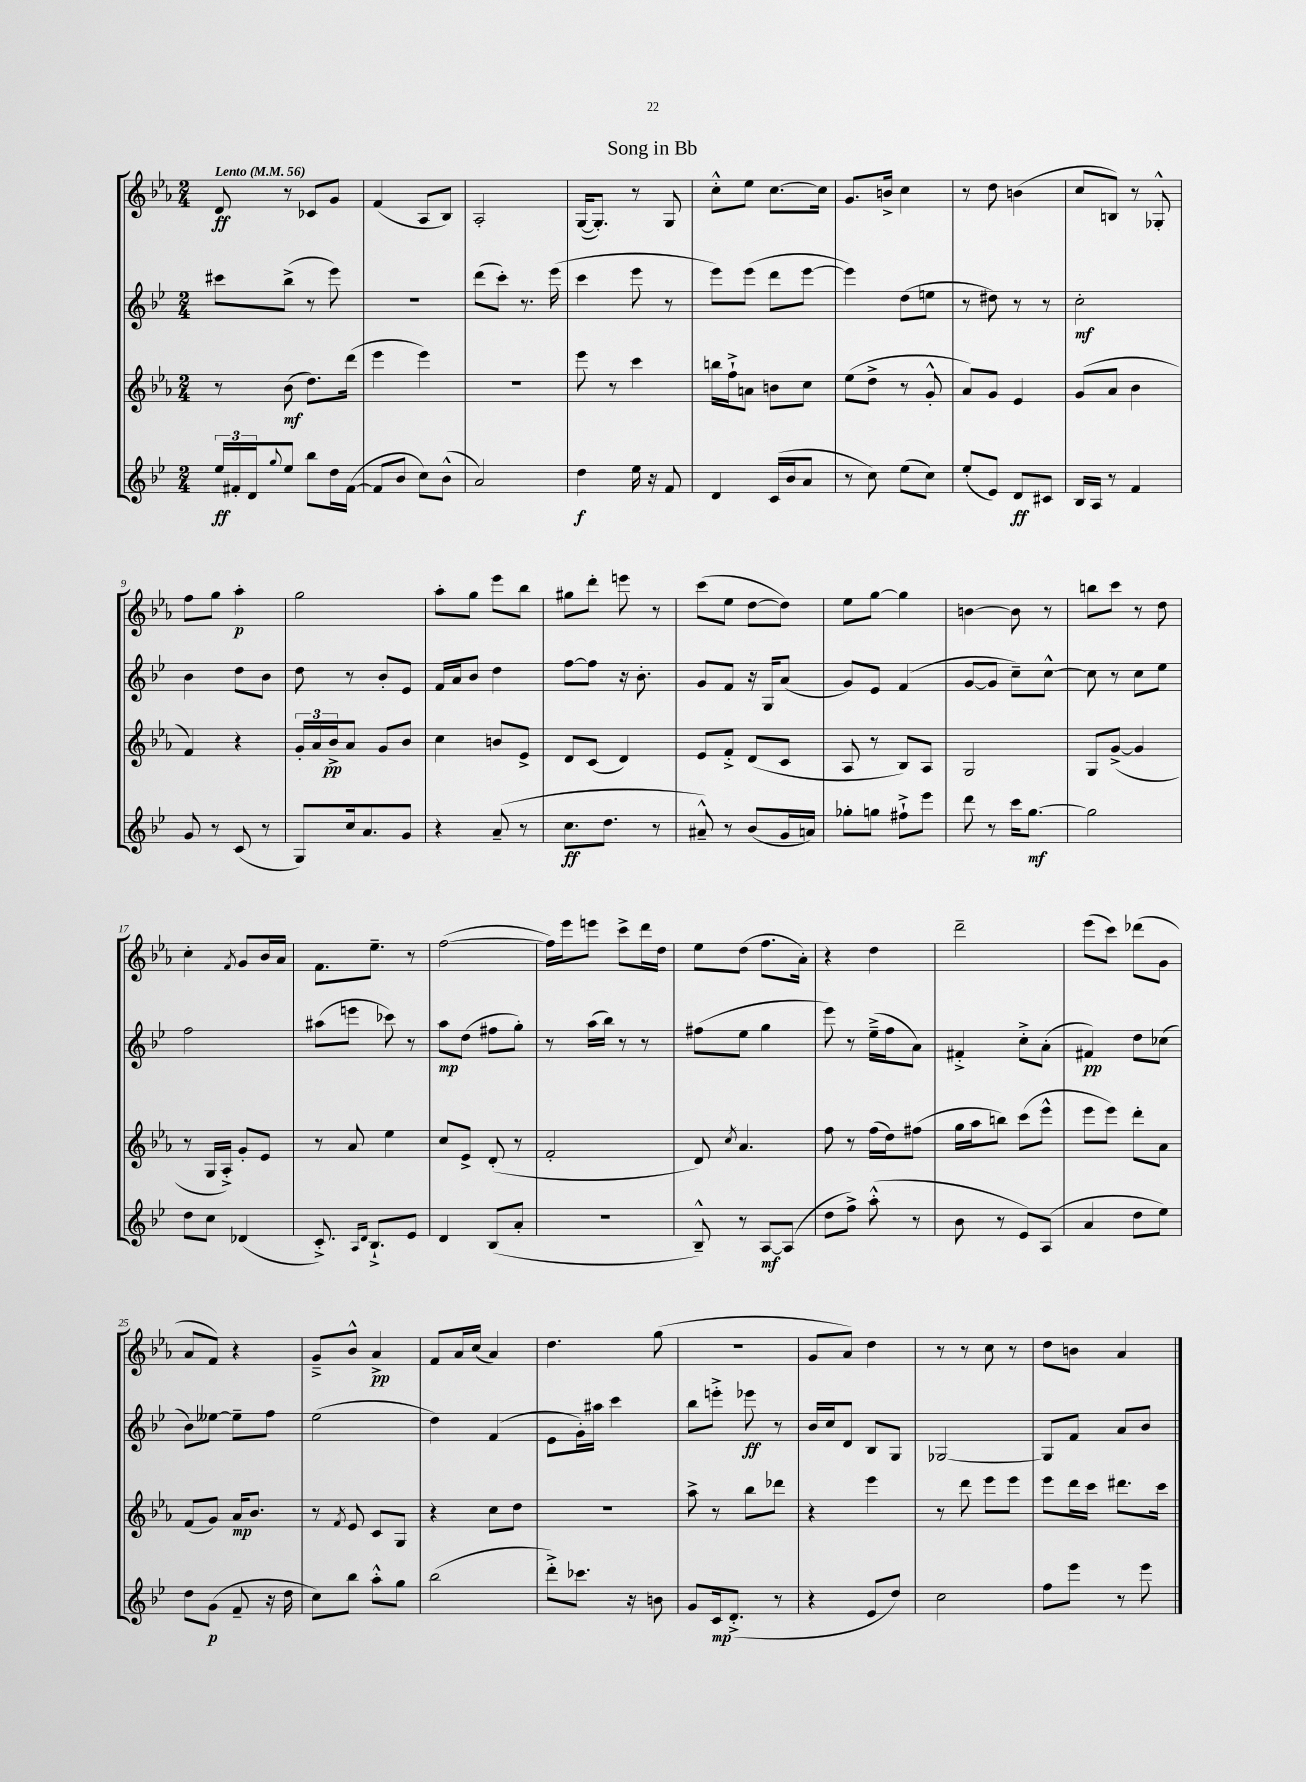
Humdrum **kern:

**kern	**dynam	**kern	**dynam	**kern	**dynam	**kern	**dynam
*part4	*part4	*part3	*part3	*part2	*part2	*part1	*part1
*staff4	*staff4	*staff3	*staff3	*staff2	*staff2	*staff1	*staff1
*clefG2	*	*clefG2	*	*clefG2	*	*clefG2	*
*k[b-e-]	*	*k[b-e-a-]	*	*k[b-e-]	*	*k[b-e-a-]	*
*M2/4	*	*M2/4	*	*M2/4	*	*M2/4	*
*MM56	*	*MM56	*	*MM56	*	*MM56	*
=1	=1	=1	=1	=1	=1	=1	=1
!	!	!	!	!	!	!LO:TX:a:B:t=Lento	!
24ee-/LL	ff	8r	.	8ccc#X\L	.	8d/	ff
24f#X'/	.	.	.	.	.	.	.
24d/J	.	.	.	.	.	.	.
8qqgg/	.	.	.	.	.	.	.
8ee-/J	.	(8b-\	mf	(8bb-^\J	.	8r	.
8bb-\L	.	8.dd\L)	.	8r	.	8c-X/L	.
16dd\L	.	.	.	8eee-\)	.	8g/J	.
([16f#\JJ	.	(16ddd\Jk	.	.	.	.	.
=2	=2	=2	=2	=2	=2	=2	=2
8f#/L]	.	4eee-\	.	2r	.	(4f/	.
8b-/J	.	.	.	.	.	.	.
8cc\L)	.	4eee-\)	.	.	.	8A-/L	.
(8b-^^\J	.	.	.	.	.	8B-/J)	.
=3	=3	=3	=3	=3	=3	=3	=3
2a/)	.	2r	.	(8ddd\L	.	2A-'/	.
.	.	.	.	8ccc'\J)	.	.	.
.	.	.	.	8.r	.	.	.
.	.	.	.	(16eee-\	.	.	.
=4	=4	=4	=4	=4	=4	=4	=4
4dd\	f	8eee-\	.	4ccc\	.	([16G/KL	.
.	.	.	.	.	.	8.G'/J])	.
.	.	8r	.	.	.	.	.
16ee-\	.	4ccc\	.	8eee-\	.	8r	.
16r	.	.	.	.	.	.	.
8f/	.	.	.	8r	.	8G/	.
=5	=5	=5	=5	=5	=5	=5	=5
4d/	.	16bbn\LL	.	8eee-\L)	.	8cc'^^\L	.
.	.	16ff`^\J	.	.	.	.	.
.	.	8an\J	.	(8eee-\J	.	8ee-\J	.
(16c/LL	.	8bn\L	.	8ddd\L	.	[8.cc\L	.
16b-/J	.	.	.	.	.	.	.
8a/J	.	8cc\J	.	[8eee-\J	.	.	.
.	.	.	.	.	.	16cc\Jk]	.
=6	=6	=6	=6	=6	=6	=6	=6
8r	.	(8ee-\L	.	4eee-\])	.	8.g/L	.
8cc\)	.	8dd^\J	.	.	.	.	.
.	.	.	.	.	.	16bn^/Jk	.
(8ee-\L	.	8r	.	(8dd\L	.	4cc\	.
8cc\J)	.	8g'^^/	.	8een\J	.	.	.
=7	=7	=7	=7	=7	=7	=7	=7
(8ee-'/L	.	8a-/L)	.	8r	.	8r	.
8e-/J)	.	8g/J	.	8dd#X\)	.	8dd\	.
8d/L	ff	4e-/	.	8r	.	(4bn\	.
8c#X/J	.	.	.	8r	.	.	.
=8	=8	=8	=8	=8	=8	=8	=8
16B-/LL	.	(8g/L	.	2cc'\	mf	8cc/L	.
16A/JJ	.	.	.	.	.	.	.
8r	.	8a-/J	.	.	.	8Bn/J)	.
4f/	.	4b-\	.	.	.	8r	.
.	.	.	.	.	.	8G-X'^^/	.
!!LO:LB:g=z
=9	=9	=9	=9	=9	=9	=9	=9
8g/	.	4f/)	.	4b-\	.	8ff\L	.
8r	.	.	.	.	.	8gg\J	.
(8c/	.	4r	.	8dd\L	.	4aa-'\	p
8r	.	.	.	8b-\J	.	.	.
=10	=10	=10	=10	=10	=10	=10	=10
8G/L)	.	24g'/LL	.	8dd\	.	2gg\	.
.	.	24a-/	.	.	.	.	.
.	.	24b-^/J	pp	.	.	.	.
16cc/k	.	8a-/J	.	8r	.	.	.
8.a/	.	.	.	.	.	.	.
.	.	8g/L	.	8b-'/L	.	.	.
8g/J	.	8b-/J	.	8e-/J	.	.	.
=11	=11	=11	=11	=11	=11	=11	=11
4r	.	4cc\	.	16f/LL	.	8aa-'\L	.
.	.	.	.	16a/J	.	.	.
.	.	.	.	8b-/J	.	8gg\J	.
(8a~/	.	8bn/L	.	4dd\	.	8eee-\L	.
8r	.	8e-^/J	.	.	.	8bb-\J	.
=12	=12	=12	=12	=12	=12	=12	=12
8.cc\L	ff	8d/L	.	[8ff\L	.	8gg#X\L	.
.	.	(8c/J	.	8ff\J]	.	8ddd'\J	.
8.dd\J	.	.	.	.	.	.	.
.	.	4d/)	.	16r	.	8eeen\	.
.	.	.	.	8.b-'\	.	.	.
8r	.	.	.	.	.	8r	.
=13	=13	=13	=13	=13	=13	=13	=13
8a#X~^^/)	.	8e-/L	.	8g/L	.	(8ccc\L	.
8r	.	8f'^/J	.	8f/J	.	8ee-\J	.
(8b-/L	.	(8d/L	.	16r	.	[8dd\L	.
.	.	.	.	16G/KL	.	.	.
16g/L	.	8c/J	.	(8a/J	.	8dd\J])	.
16an/JJ)	.	.	.	.	.	.	.
=14	=14	=14	=14	=14	=14	=14	=14
8gg-X'\L	.	8A-/	.	8g/L)	.	8ee-\L	.
8ggn\J	.	8r	.	8e-/J	.	[8gg\J	.
8ff#X`^\L	.	8B-/L)	.	(4f/	.	4gg\]	.
8eee-\J	.	8A-/J	.	.	.	.	.
=15	=15	=15	=15	=15	=15	=15	=15
8ddd\	.	2G/	.	[8g/L	.	[4bn\	.
8r	.	.	.	8g/J]	.	.	.
16ccc\KL	.	.	.	8cc~\L)	.	8b\]	.
[8.gg\J	mf	.	.	.	.	.	.
.	.	.	.	[8cc^^\J	.	8r	.
=16	=16	=16	=16	=16	=16	=16	=16
2gg\]	.	8G/L	.	8cc\]	.	8bbn\L	.
.	.	([8g^/J	.	8r	.	8ccc\J	.
.	.	4g/]	.	8cc\L	.	8r	.
.	.	.	.	8ee-\J	.	8dd\	.
!!LO:LB:g=z
=17	=17	=17	=17	=17	=17	=17	=17
8dd\L	.	8r	.	2ff\	.	4cc'\	.
8cc\J	.	16G/LL	.	.	.	.	.
.	.	16A-'^/JJ)	.	.	.	.	.
.	.	.	.	.	.	8qf/	.
(4d-X/	.	8g'/L	.	.	.	8g/L	.
.	.	8e-/J	.	.	.	16b-/L	.
.	.	.	.	.	.	16a-/JJ	.
=18	=18	=18	=18	=18	=18	=18	=18
8.c'^/)	.	8r	.	(8aa#X\L	.	8.f\L	.
.	.	8a-/	.	8eeen\J	.	.	.
16qqA/LL	.	.	.	.	.	.	.
16qqd/JJ	.	.	.	.	.	.	.
8.B-`^/L	.	.	.	.	.	8.ee-~\J	.
.	.	4ee-\	.	8ccc-X\)	.	.	.
8e-/J	.	.	.	8r	.	8r	.
=19	=19	=19	=19	=19	=19	=19	=19
4d/	.	8cc/L	.	8aa\L	mp	([2ff\	.
.	.	8e-^/J	.	(8dd\J	.	.	.
(8B-/L	.	(8d'/	.	8ff#X\L	.	.	.
8a'/J	.	8r	.	8gg'\J)	.	.	.
=20	=20	=20	=20	=20	=20	=20	=20
2r	.	2f'/	.	8r	.	16ff\LL])	.
.	.	.	.	.	.	16eee-\J	.
.	.	.	.	(16aa\LL	.	8eeen\J	.
.	.	.	.	16bb-\JJ)	.	.	.
.	.	.	.	8r	.	8ccc^\L	.
.	.	.	.	8r	.	16ddd\L	.
.	.	.	.	.	.	16dd\JJ	.
=21	=21	=21	=21	=21	=21	=21	=21
8B-~^^/)	.	8d/)	.	(8ff#X\L	.	8ee-\L	.
.	.	8qcc/	.	.	.	.	.
8r	.	4.a-/	.	8ee-\J	.	(8dd\J	.
[8A/L	mf	.	.	4gg\	.	8.ff\L	.
(8A/J]	.	.	.	.	.	.	.
.	.	.	.	.	.	16a-'\Jk)	.
=22	=22	=22	=22	=22	=22	=22	=22
8dd\L	.	8ff\	.	8eee-\)	.	4r	.
8ff^\J)	.	8r	.	8r	.	.	.
(8aa'^^\	.	(16ff\LL	.	(16ee-~^\LL	.	4dd\	.
.	.	16dd\J)	.	16ff\J	.	.	.
8r	.	(8ff#X\J	.	8a\J)	.	.	.
=23	=23	=23	=23	=23	=23	=23	=23
8b-\	.	16gg\LL	.	4f#X'^/	.	2ddd~\	.
.	.	16aa-\J	.	.	.	.	.
8r	.	8bbn\J)	.	.	.	.	.
8e-/L)	.	(8ccc\L	.	8cc'^\L	.	.	.
(8A/J	.	8eee-^^\J	.	(8a'\J	.	.	.
=24	=24	=24	=24	=24	=24	=24	=24
4a/	.	8eee-\L	.	4f#X/)	pp	(8eee-\L	.
.	.	8eee-\J)	.	.	.	8ccc\J)	.
8dd\L	.	8ddd'\L	.	8dd\L	.	(8ddd-X\L	.
8ee-\J)	.	8a-\J	.	(8cc-X\J	.	8g\J	.
!!LO:LB:g=z
=25	=25	=25	=25	=25	=25	=25	=25
8dd\L	.	(8f/L	.	8b-\L)	.	8a-/L	.
(8g\J	p	8g/J)	.	[8ee--X\J	.	8f/J)	.
8f~/	.	16a-/KL	mp	8ee--~\L]	.	4r	.
.	.	8.b-/J	.	.	.	.	.
16r	.	.	.	8ff\J	.	.	.
16dd\	.	.	.	.	.	.	.
=26	=26	=26	=26	=26	=26	=26	=26
8cc\L)	.	8r	.	(2ee-\	.	8g~^/L	.
.	.	8qf/	.	.	.	.	.
8bb-\J	.	8e-/	.	.	.	8b-^^/J	.
8aa'^^\L	.	8c/L	.	.	.	4a-^/	pp
8gg\J	.	8G/J	.	.	.	.	.
=27	=27	=27	=27	=27	=27	=27	=27
(2bb-\	.	4r	.	4dd\)	.	8f/L	.
.	.	.	.	.	.	16a-/L	.
.	.	.	.	.	.	(16cc/JJ	.
.	.	8cc\L	.	(4f/	.	4a-/)	.
.	.	8dd\J	.	.	.	.	.
=28	=28	=28	=28	=28	=28	=28	=28
8ddd'^\L)	.	2r	.	8e-\L	.	4.dd\	.
8.ccc-X\J	.	.	.	16g'\L)	.	.	.
.	.	.	.	16aa#X\JJ	.	.	.
.	.	.	.	4ccc\	.	.	.
16r	.	.	.	.	.	.	.
8bn\	.	.	.	.	.	(8gg\	.
=29	=29	=29	=29	=29	=29	=29	=29
8g/L	.	8aa-^\	.	8bb-\L	.	2r	.
16c/k	mp	8r	.	8eeen'^\J	.	.	.
(8.d'^/J	.	.	.	.	.	.	.
.	.	8bb-\L	.	8eee-X\	ff	.	.
8r	.	8ddd-X\J	.	8r	.	.	.
=30	=30	=30	=30	=30	=30	=30	=30
4r	.	4r	.	16b-/LL	.	8g/L	.
.	.	.	.	16cc/J	.	.	.
.	.	.	.	8d/J	.	8a-/J)	.
8e-/L	.	4eee-\	.	8B-/L	.	4dd\	.
8dd/J)	.	.	.	8G/J	.	.	.
=31	=31	=31	=31	=31	=31	=31	=31
2cc\	.	8r	.	[2G-X/	.	8r	.
.	.	8ddd\	.	.	.	8r	.
.	.	8eee-\L	.	.	.	8cc\	.
.	.	8eee-\J	.	.	.	8r	.
=32	=32	=32	=32	=32	=32	=32	=32
8ff\L	.	8eee-\L	.	8G-/L]	.	8dd\L	.
8eee-\J	.	16ddd\L	.	8f/J	.	8bn\J	.
.	.	16ccc\JJ	.	.	.	.	.
8r	.	8.ddd#X\L	.	8a/L	.	4a-/	.
8eee-\	.	.	.	8b-/J	.	.	.
.	.	16ccc\Jk	.	.	.	.	.
==	==	==	==	==	==	==	==
*-	*-	*-	*-	*-	*-	*-	*-
